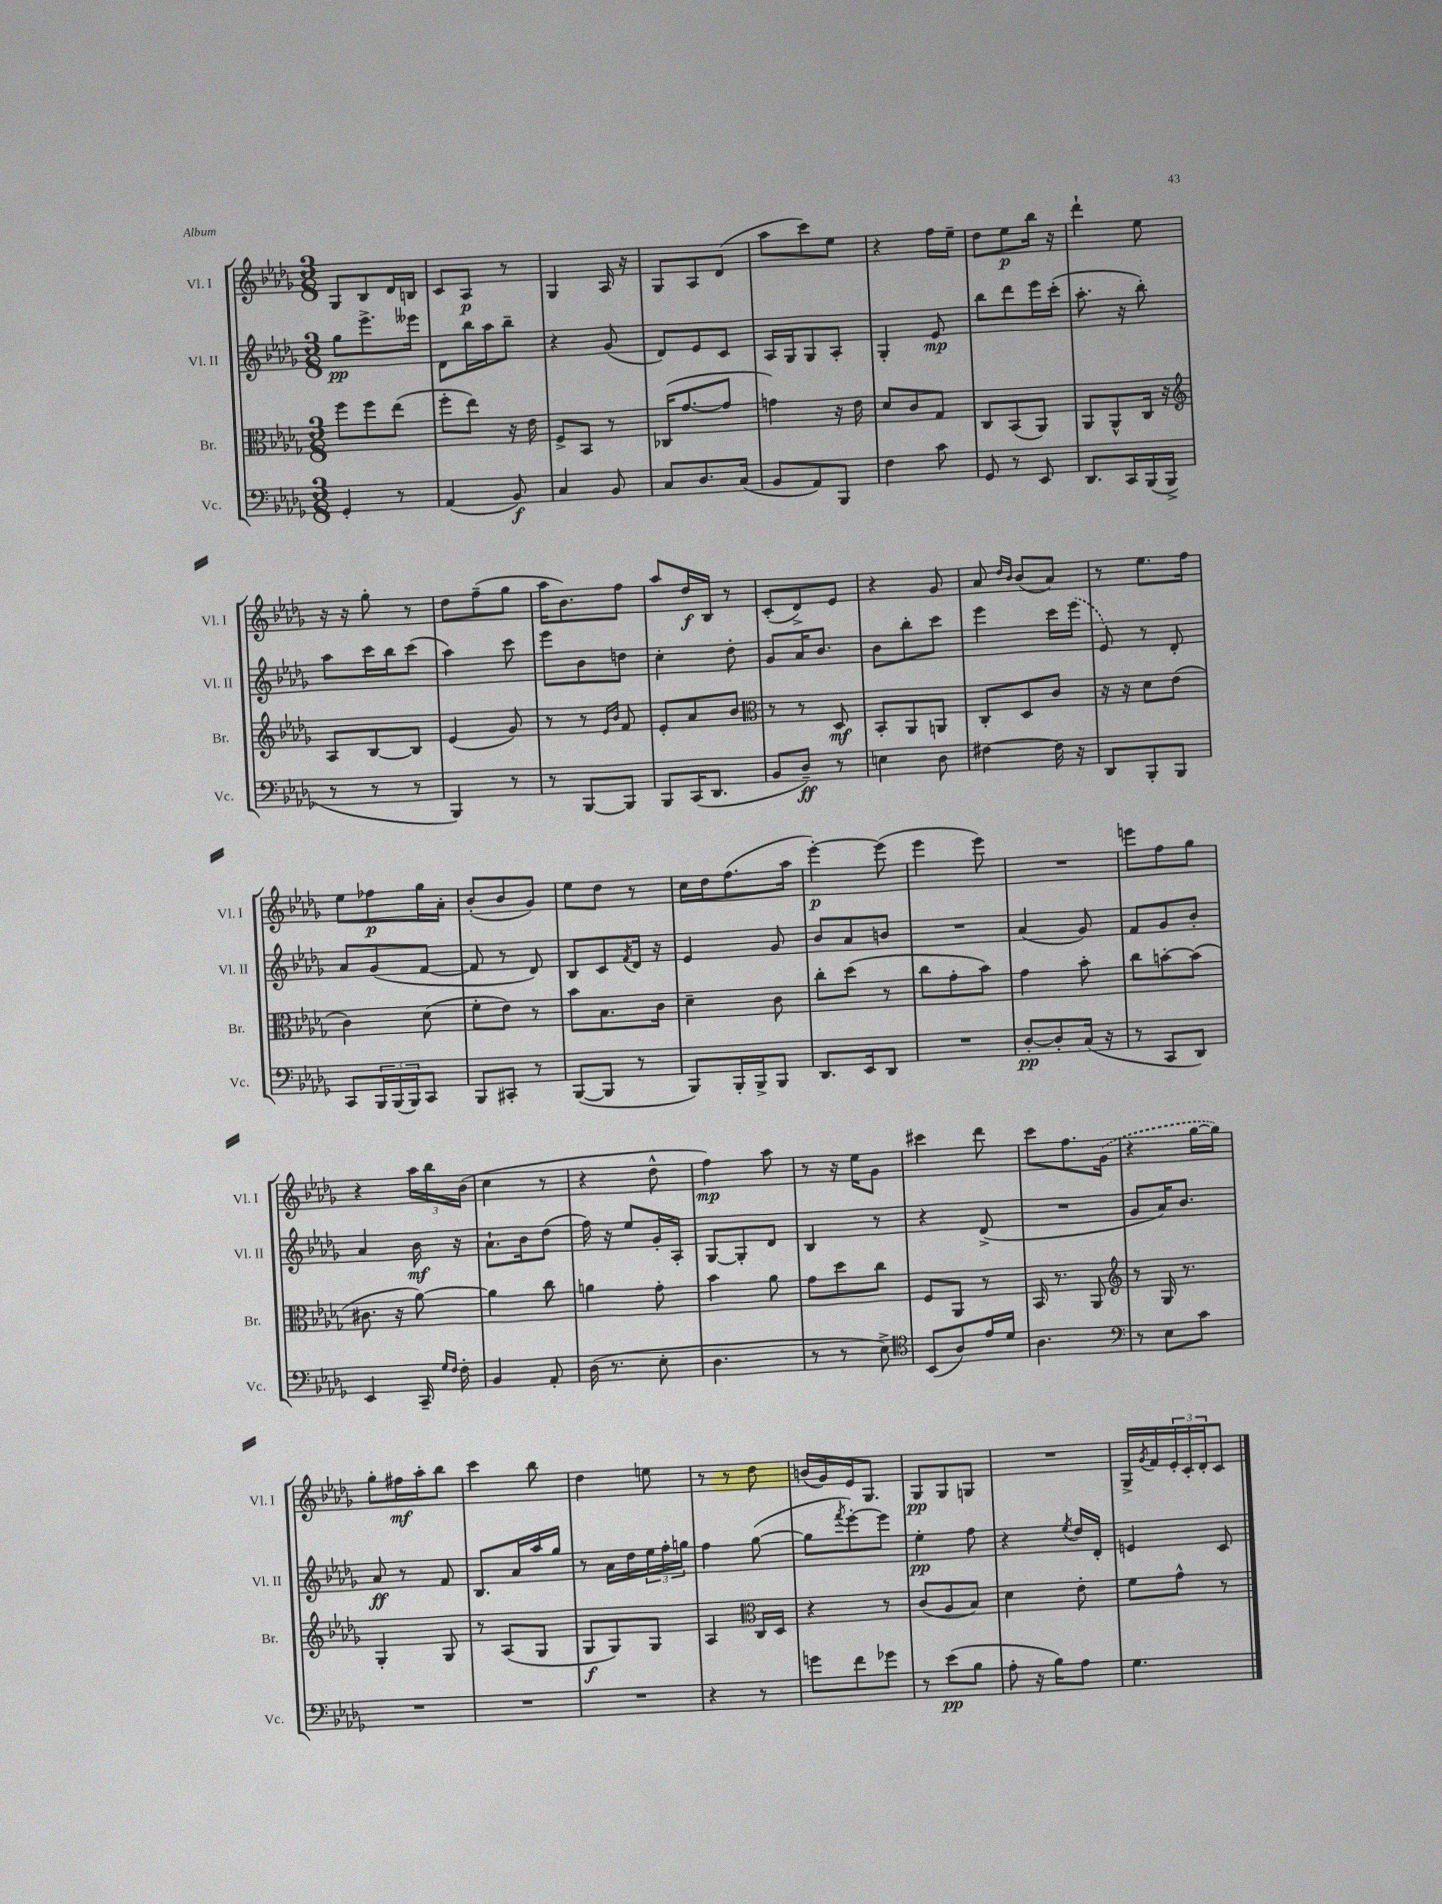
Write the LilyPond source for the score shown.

<<
\new StaffGroup <<
\new Staff = "s0" \with { instrumentName = "Vl. I" shortInstrumentName = "Vl. I" } {
    \clef treble \key des \major \numericTimeSignature \time 3/8
    ges8 bes8 des'16 b16 |
    c'8 aes8\p r8 |
    ges4 aes16 r16 |
    ges8 aes8 des'8( |
    aes''8 c'''8) ees''8 |
    r4 f''16 ees''16-- |
    des''8 ees''8\p bes''16 r16 |
    des'''4-! ees''8 |
    r16 r16 ges''8-. r8 |
    des''8 f''8--( ges''8 |
    aes''16 bes'8.) f''8 |
    aes''8 des''16\f bes16 r8 |
    c'8-.( des'8->) ees'8 |
    r4 ges'8 |
    aes'8 \grace { des''16 bes'16 } bes'8( aes'8) |
    r8 ees''8. f''16 |
    ees''8 fes''8\p ges''16 aes'16-. |
    bes'8-.( bes'8 ges'8) |
    ees''8 des''8 r8 |
    c''16 des''16 f''8.( aes''16 |
    ees'''4~-.\p) ees'''8( |
    ees'''4 ees'''8) |
    R4. |
    e'''8 f''8 ges''8 |
    r4 \tuplet 3/2 { aes''16 bes''16 bes'16( } |
    c''4 r8 |
    r4 des''8-^ |
    f''4\mp) aes''8 |
    r8 r16 ees''16 ges'8 |
    cis'''4 des'''8 |
    c'''8 f''8. \once \slurDashed ges'16( |
    r4 ges''16~ ges''16) |
    ges''8-. fis''16\mf aes''16-. bes''8 |
    c'''4 bes''8 |
    des''4 e''8 |
    r8 r8 des''8 |
    b'16( ges'16) ees'16 ges8. |
    ges8\pp ges8 g8 |
    R4. |
    ges16-> \acciaccatura { ges'8 } f'16 \tuplet 3/2 { ees'16-. c'16-. des'16-. } c'8 \bar "|." |
}
\new Staff = "s1" \with { instrumentName = "Vl. II" shortInstrumentName = "Vl. II" } {
    \clef treble \key des \major \numericTimeSignature \time 3/8
    ges''8\pp ees'''8.-> eeses'''16 |
    des'8 bes''16 aes''16 bes''8-- |
    r4 ges'8( |
    des'8) ees'8 c'8 |
    aes16 ges16 ges8 aes8-. |
    ges4-. ees'8\mp |
    bes''8 des'''8 ees'''16 c'''16-.( |
    aes''8.-. r16 bes''8-.) |
    aes''8 c'''16 bes''16 c'''8( |
    aes''4) c'''8 |
    ees'''8 bes'8 d''8 |
    c''4-. des''8-. |
    ges'8 aes'16 bes'8. |
    bes'8 bes''8-. c'''8 |
    ees'''4 c'''16 \once \slurDashed ees'''16( |
    ees'8) r8 des'8-. |
    aes'8 ges'8( f'8~ |
    f'8 r8 des'8) |
    bes8 c'8 \acciaccatura { f'8 } des'16 r16 |
    ees'4 ges'8 |
    bes'8 aes'8 b'8 |
    R4. |
    aes'4( ges'8) |
    f'8 ges'8 bes'8-. |
    aes'4 bes'16\mf r16 |
    aes'8.-! bes'16 des''8( |
    f''16) r16 ees''8 ges'16-. aes16-. |
    ges8~ ges8-. des'8 |
    bes4 r8 |
    r4 des'8->( |
    R4. |
    ges'8 aes'16) bes'8. |
    aes'8\ff r8 f'8 |
    bes8. aes'16 aes''16 ges''16 |
    r8 aes'16 des''16 \tuplet 3/2 { ees''16 f''16-. g''16 } |
    f''4 ges''8~( |
    ges''8 \acciaccatura { f'''8 } ees'''8~-.) ees'''8 |
    ees''4-.\pp f''8 |
    r4 \acciaccatura { ees''8 } des''16 des'16-. |
    e'4 c'8 \bar "|." |
}
\new Staff = "s2" \with { instrumentName = "Br." shortInstrumentName = "Br." } {
    \clef alto \key des \major \numericTimeSignature \time 3/8
    f''8 f''8 ees''8( |
    f''8-. ees''8) r16 ees'16 |
    f8-> bes,8 r8 |
    ces16( ges'8.~ ges'8 |
    g'4) r16 ees'16 |
    des'8 c'8 ges8 |
    c8 bes,8( aes,8) |
    aes,8 aes,8-^ c16 r16 |
    \clef treble aes8 bes8~ bes8 |
    ees'4( ges'8) |
    r8 r8 \grace { ees'16 bes'16 } f'8 |
    ees'8-. aes'8 bes'8 |
    \clef alto r8 r8 des8\mf |
    bes,8-. aes,8 a,8 |
    c8-. des8 c'8 |
    r16 r16 des'8 ees'8( |
    c'4) des'8( |
    f'8-. ees'8) r8 |
    bes'8 bes8. c'16 |
    des'4-- c'8 |
    c''8-. des''8( r8 |
    c''8 ges'8-. bes'8) |
    ges'4 bes'8-. |
    c''8 b'8~-. b'8( |
    cis'8. r16 aes'8~) |
    aes'4 c''8 |
    a'4 ges'8-. |
    bes'4 aes'8 |
    ges'8 des''8 c''8 |
    f8 aes,8 r8 |
    bes,16 r8. aes,8 |
    \clef treble r8 ges16 r8. |
    ges4-. ges8 |
    r8 aes8( ges8 |
    ges8\f ges8) ges8 |
    aes4 \clef alto c16 des16 |
    r4 r8 |
    c'8( aes8 bes8) |
    des'4 ees'8-. |
    f'8 ges'8-^ r8 \bar "|." |
}
\new Staff = "s3" \with { instrumentName = "Vc." shortInstrumentName = "Vc." } {
    \clef bass \key des \major \numericTimeSignature \time 3/8
    ges,4-. r8 |
    aes,4( bes,8\f) |
    c4 bes,8 |
    c8 des8. c16( |
    bes,8 aes,8) bes,,8 |
    f4 c'8 |
    ges,8 r8 ees,8 |
    des,8. c,16 bes,,16( bes,,16-> |
    r8 r8 r8 |
    bes,,4) r8 |
    r8 bes,,8~ bes,,8 |
    bes,,8 c,16( des,8. |
    bes,8 des8--\ff) r8 |
    e4 des8 |
    fis4~ fis16 r16 |
    des,8 bes,,8-. bes,,8 |
    c,8 \tuplet 3/2 { bes,,16 bes,,16( bes,,16) } c,8 |
    bes,,8 cis,8-. r8 |
    bes,,8~( bes,,8 r8 |
    bes,,8) bes,,16-. bes,,16-> bes,,8 |
    des,8. ees,16 des,8 |
    R4. |
    des8~-.\pp des8-. c16( r16 |
    r8 c,8 des,8) |
    ees,4 c,16-- \grace { ges16 f16 } f16-. |
    bes,4 aes,8-. |
    des16( r8. ees8-. |
    des4. |
    r8 r8 ees8->) |
    \clef tenor bes,8( aes8) ees'16 des'16 |
    aes4. |
    \clef bass r8 ees8 c'8 |
    R4. |
    R4. |
    R4. |
    r4 r8 |
    g'8 f'8 ges'8 |
    r8 ees'8\pp( bes8 |
    aes8-. r16 bes16) aes8 |
    ges4. \bar "|." |
}
>>
>>
\layout { \context { \Score \remove "Bar_number_engraver" } }
